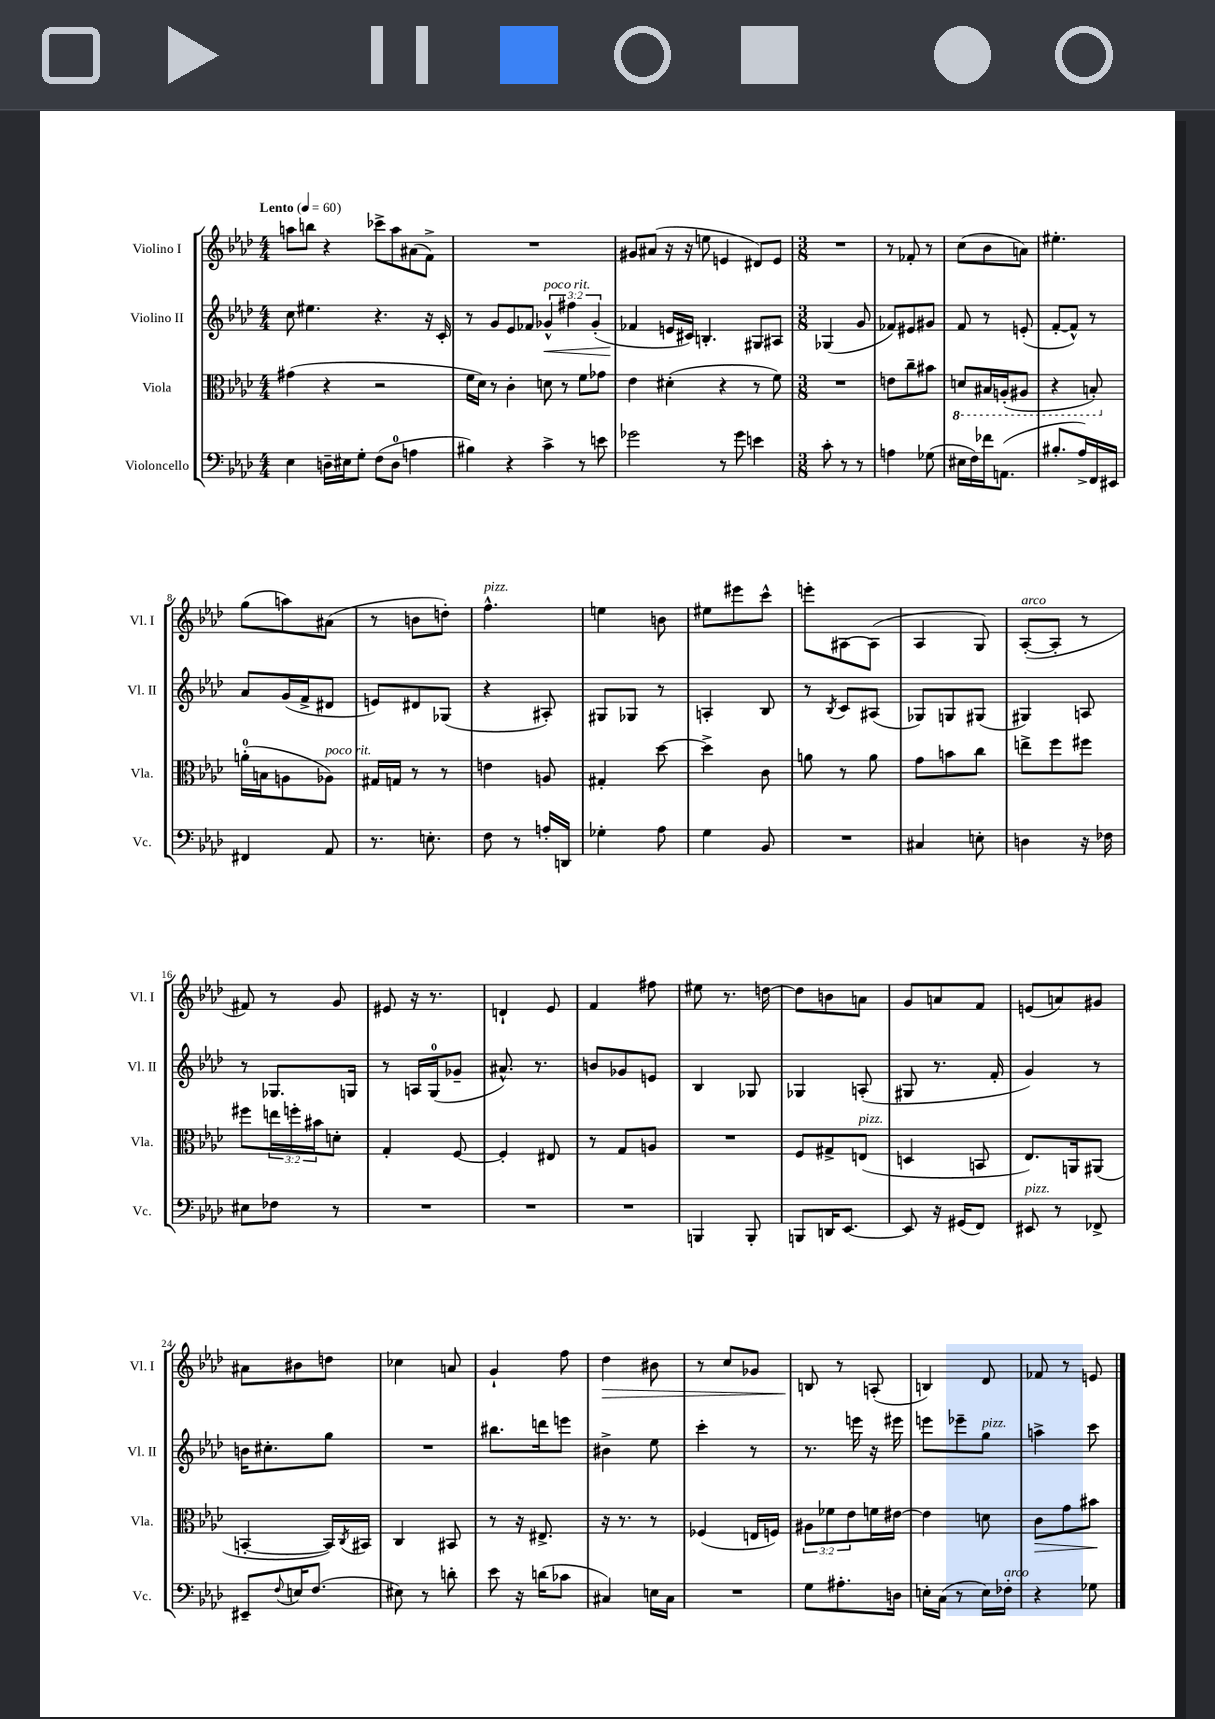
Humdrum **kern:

**kern	**kern	**dynam	**kern	**dynam	**kern	**dynam
*part4	*part3	*part3	*part2	*part2	*part1	*part1
*staff4	*staff3	*staff3	*staff2	*staff2	*staff1	*staff1
*I"Violoncello	*I"Viola	*	*I"Violino II	*	*I"Violino I	*
*I'Vc.	*I'Vla.	*	*I'Vl. II	*	*I'Vl. I	*
*clefF4	*clefC3	*	*clefG2	*	*clefG2	*
*k[b-e-a-d-]	*k[b-e-a-d-]	*	*k[b-e-a-d-]	*	*k[b-e-a-d-]	*
*M4/4	*M4/4	*	*M4/4	*	*M4/4	*
*MM60	*MM60	*	*MM60	*	*MM60	*
=1	=1	=1	=1	=1	=1	=1
!	!	!	!	!	!LO:TX:a:B:t=Lento	!
4E-\	(4g#X\	.	8cc\	.	8aan\L	.
.	.	.	4.ee#X\	.	8bbn\J	.
16Dn~\LL	4r	.	.	.	4r	.
16E#X\J	.	.	.	.	.	.
8G'\J	.	.	.	.	.	.
(8F\L	2r	.	4.r	.	8ccc-X^\L	.
8D\J	.	.	.	.	8aa\	.
4An\	.	.	.	.	(8a#X\	.
.	.	.	16r	.	8f^\J)	.
.	.	.	16c'/	.	.	.
=2	=2	=2	=2	=2	=2	=2
4B#X\)	16f\LL	.	8r	.	1r	.
.	16d-\JJ)	.	.	.	.	.
.	8r	.	8g/L	.	.	.
4r	4c'\	.	8e-/	.	.	.
.	.	.	8f-X/J	.	.	.
!	!	!	!LO:TX:a:i:t=poco rit.	!	!	!
!	!	!	!	!LO:HP:b	!	!
4c^\	8dn\	.	6g-X^^/	<	.	.
.	8r	.	.	.	.	.
.	.	.	6ff#X\	.	.	.
8r	8f\L	.	.	.	.	.
.	.	.	(6g-'/	.	.	.
8en\	8g-X\J	.	.	.	.	.
=3	=3	=3	=3	=3	=3	=3
2g-X\	4e-\	.	4f-X/	.	8g#X/L	.
.	.	.	.	.	(8a#X/J	.
.	(4d#X'\	.	16en/LL	[	16r	.
.	.	.	16c#X/JJ)	.	16r	.
.	.	.	4.Bn'/	.	8een\	.
8r	4r	.	.	.	4en/	.
8g-\	.	.	.	.	.	.
4en\	8r	.	8G#X/L	.	8d#X/L)	.
.	8f\)	.	8A#X/J	.	8e/J	.
=4	=4	=4	=4	=4	=4	=4
*M3/8	*M3/8	*	*M3/8	*	*M3/8	*
8c'\	4.r	.	(4G-X/	.	4.r	.
8r	.	.	.	.	.	.
8r	.	.	8g/	.	.	.
=5	=5	=5	=5	=5	=5	=5
4An\	8en\L	.	8f-X/L)	.	8r	.
.	8cc~\	.	8e#X/	.	8f-X'/	.
(8G-X\	8b#X\J	.	8g#X/J	.	8r	.
=6	=6	=6	=6	=6	=6	=6
*	*8ba	*	*	*	*	*
16E#X\LL	8Dn/L	.	8f/	.	(8cc\L	.
16F\)	.	.	.	.	.	.
16f-X\J	16BB#X/L	.	8r	.	8b-\	.
(8.AAn\J	(16AAn'/J	.	.	.	.	.
.	8AA#X/J	.	(8en'/	.	8an\J)	.
=7	=7	=7	=7	=7	=7	=7
8.B#X'/L	4r	.	[8f'/L	.	4.ee#X'\	.
.	.	.	8f^^/J])	.	.	.
16A-^/L)	.	.	.	.	.	.
16FF/	8BBn'/)	.	8r	.	.	.
16EE#X/JJ	.	.	.	.	.	.
!!LO:LB:g=z
=8	=8	=8	=8	=8	=8	=8
*	*X8ba	*	*	*	*	*
4FF#X/	(16an'\LL	.	8a-/L	.	(8gg\L	.
.	16Bn\J	.	.	.	.	.
.	8An\	.	(16g/L	.	8aan\)	.
.	.	.	16f^/J	.	.	.
!	!LO:TX:a:i:t=poco rit.	!	!	!	!	!
8AA-/	8A-X\J)	.	8d#X/J	.	(8a#X\J	.
=9	=9	=9	=9	=9	=9	=9
8.r	16G#X/LL	.	8en/L)	.	8r	.
.	16Gn/JJ	.	.	.	.	.
.	8r	.	8d#X/	.	8bn\L	.
8.En'\	.	.	.	.	.	.
.	8r	.	(8G-X/J	.	8ddn'\J)	.
=10	=10	=10	=10	=10	=10	=10
!	!	!	!	!	!LO:TX:a:i:t=pizz.	!
8F\	4en\	.	4r	.	4.ff^^\	.
8r	.	.	.	.	.	.
16An'/LL	8An/	.	8A#X'/)	.	.	.
16DDn/JJ	.	.	.	.	.	.
=11	=11	=11	=11	=11	=11	=11
4G-X'\	4G#X'/	.	8G#X/L	.	4een\	.
.	.	.	8G-X/J	.	.	.
8A-\	[8dd-\	.	8r	.	8bn\	.
=12	=12	=12	=12	=12	=12	=12
4G\	4dd-^\]	.	4An'/	.	8ee#X\L	.
.	.	.	.	.	8eee#X\	.
8BB-/	8c\	.	8B-/	.	8ccc^^\J	.
=13	=13	=13	=13	=13	=13	=13
4.r	8an\	.	8r	.	8eeen'\L	.
.	.	.	8qB-/	.	.	.
.	8r	.	8c/L	.	[8A#X\	.
.	8a\	.	(8A#X/J	.	(8A#\J]	.
=14	=14	=14	=14	=14	=14	=14
4C#X/	8g\L	.	8G-X/L)	.	4A-/	.
.	8bn\	.	8Gn/	.	.	.
8En'\	8cc\J	.	(8G#X/J	.	8G/)	.
=15	=15	=15	=15	=15	=15	=15
!	!	!	!	!	!LO:TX:a:i:t=arco	!
4Dn\	8een^\L	.	4G#X/)	.	([8A-'/L	.
.	8ff\	.	.	.	8A-'/J]	.
16r	8ff#X\J	.	8An/	.	8r	.
16F-X\	.	.	.	.	.	.
!!LO:LB:g=z
=16	=16	=16	=16	=16	=16	=16
8E#X\L	8ff#X\L	.	8r	.	8f#X/)	.
8F-X\J	24een\L	.	8.G-X/L	.	8r	.
.	24ffn'\	.	.	.	.	.
.	24b#X\J	.	.	.	.	.
8r	8dn'\J	.	.	.	8g/	.
.	.	.	16Gn/Jk	.	.	.
=17	=17	=17	=17	=17	=17	=17
4.r	4G'/	.	8r	.	8e#X/	.
.	.	.	16An/LL	.	16r	.
.	.	.	(16G/J	.	8.r	.
.	[8F/	.	8g-X~/J	.	.	.
=18	=18	=18	=18	=18	=18	=18
4.r	4F'/]	.	8.a#X^^/)	.	4dn`/	.
.	.	.	8.r	.	.	.
.	8E#X/	.	.	.	8e-/	.
=19	=19	=19	=19	=19	=19	=19
4.r	8r	.	8bn/L	.	4f/	.
.	8G/L	.	8g-X/	.	.	.
.	8An/J	.	8en/J	.	8ff#X\	.
=20	=20	=20	=20	=20	=20	=20
4BBBn/	4.r	.	4B-/	.	8ee#X\	.
.	.	.	.	.	8.r	.
8BBB'/	.	.	8G-X/	.	.	.
.	.	.	.	.	[16ddn\	.
=21	=21	=21	=21	=21	=21	=21
8BBBn/L	8F/L	.	4G-X/	.	8dd\L]	.
16DDn/K	8G#X^/	.	.	.	8bn\	.
[8.EE-/J	.	.	.	.	.	.
!	!LO:TX:a:i:t=pizz.	!	!	!	!	!
.	(8En/J	.	(8An'/	.	8an\J	.
=22	=22	=22	=22	=22	=22	=22
8EE-/]	4Dn/	.	8G#X/	.	8g/L	.
16r	.	.	8.r	.	8an/	.
(16GG#X/KL	.	.	.	.	.	.
8FF/J)	8BBn/	.	.	.	8f/J	.
.	.	.	16f'/	.	.	.
=23	=23	=23	=23	=23	=23	=23
!LO:TX:a:i:t=pizz.	!	!	!	!	!	!
8EE#X/	8.E-/L)	.	4g/)	.	(8en/L	.
8r	.	.	.	.	8an/)	.
.	16AAn/k	.	.	.	.	.
8FF-X^/	(8AA#X/J	.	8r	.	8g#X/J	.
!!LO:LB:g=z
=24	=24	=24	=24	=24	=24	=24
8EE#X~/L	[4BBn'/	.	16bn\KL	.	8a#X\L	.
.	.	.	8.cc#X'\	.	.	.
8qqF/	.	.	.	.	.	.
16En/K	.	.	.	.	8b#X\	.
(8.F/J	.	.	.	.	.	.
.	16BB/LL])	.	8gg\J	.	8ddn\J	.
.	8qC/	.	.	.	.	.
.	16BB#X/JJ	.	.	.	.	.
=25	=25	=25	=25	=25	=25	=25
8E#X\)	4C/	.	4.r	.	4cc-X\	.
8r	.	.	.	.	.	.
8dn'\	8BB#X/	.	.	.	8an/	.
=26	=26	=26	=26	=26	=26	=26
8e-\	8r	.	8.bb#X\L	.	4g`/	.
16r	16r	.	.	.	.	.
(16dn\KL	8.E#X^/	.	16dddn\k	.	.	.
8c-X\J	.	.	8eeen\J	.	8ff\	.
=27	=27	=27	=27	=27	=27	=27
!	!	!	!	!	!	!LO:HP:b
4C#X/)	16r	.	4b#X^\	.	4dd-\	>
.	8.r	.	.	.	.	.
16En\LL	8r	.	8ee-\	.	8b#X\	.
16C#\JJ	.	.	.	.	.	.
=28	=28	=28	=28	=28	=28	=28
4.r	(4F-X/	.	4ccc'\	.	8r	.
.	.	.	.	.	8cc/L	.
.	16En/LL	.	8r	.	8g-X/J	.
.	16Fn/JJ)	.	.	.	.	.
=29	=29	=29	=29	=29	=29	=29
8G\L	12A#X\L	.	8.r	.	8Bn/	.
.	12f-X\	.	.	.	.	.
8.A#X'\	.	.	.	.	8r	]
.	12e-\	.	.	.	.	.
.	.	.	16eeen\	.	.	.
.	16fn\L	.	16r	.	(8An'/	.
16Dn\Jk	[16e#X\JJ	.	16eee#X\	.	.	.
=30	=30	=30	=30	=30	=30	=30
16En'\LL	4e#\]	.	8eeen\L	.	4Bn/)	.
(16C\JJ	.	.	.	.	.	.
8r	.	.	8eee-X~\	.	.	.
!	!	!	!LO:TX:a:i:t=pizz.	!	!	!
16E\LL)	8dn\	.	8gg\J	.	8d-/	.
!LO:TX:a:i:t=arco	!	!	!	!	!	!
16F-X'\JJ	.	.	.	.	.	.
=31	=31	=31	=31	=31	=31	=31
!	!	!LO:HP:b	!	!	!	!
4r	8c\L	>	4aan^\	.	8f-X/	.
.	8g\	.	.	.	8r	.
8G-X\	8b#X\J	.	8ccc\	.	8en/	.
.	.	]	.	.	.	.
==	==	==	==	==	==	==
*-	*-	*-	*-	*-	*-	*-
